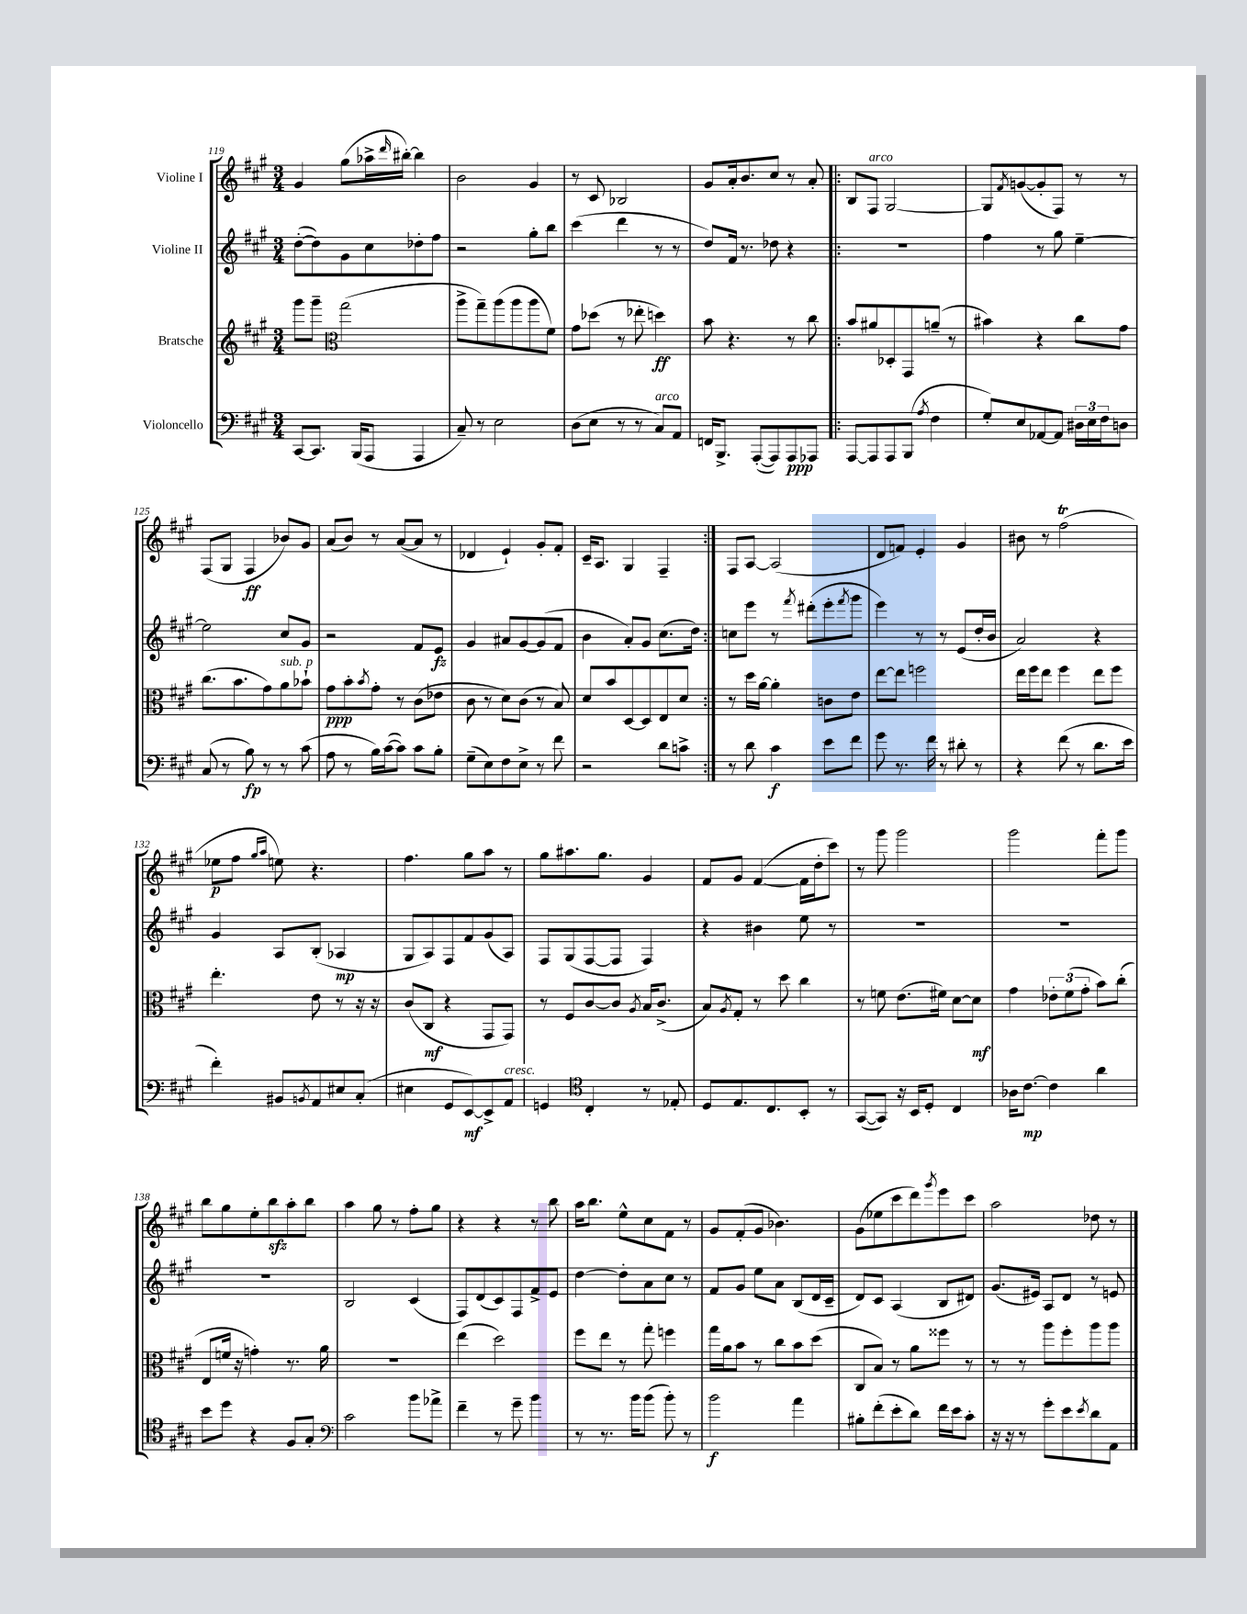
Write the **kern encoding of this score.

**kern	**dynam	**kern	**dynam	**kern	**dynam	**kern	**dynam
*part4	*part4	*part3	*part3	*part2	*part2	*part1	*part1
*staff4	*staff4	*staff3	*staff3	*staff2	*staff2	*staff1	*staff1
*I"Violoncello	*	*I"Bratsche	*	*I"Violine II	*	*I"Violine I	*
*clefF4	*	*clefG2	*	*clefG2	*	*clefG2	*
*k[f#c#g#]	*	*k[f#c#g#]	*	*k[f#c#g#]	*	*k[f#c#g#]	*
*M3/4	*	*M3/4	*	*M3/4	*	*M3/4	*
=119	=119	=119	=119	=119	=119	=119	=119
[8CC#/L	.	8ggg#\L	.	([8dd'\L	.	4g#/	.
8.CC#/J]	.	8ggg#~\J	.	8dd\])	.	.	.
*	*	*clefC3	*	*	*	*	*
.	.	(2gg#\	.	8g#\	.	(8gg#\L	.
(16BBB/KL	.	.	.	.	.	.	.
8AAA/J	.	.	.	8cc#\	.	16aa-X^\L	.
.	.	.	.	.	.	16qqddd/	.
.	.	.	.	.	.	[16bb#X'\JJ)	.
4AAA/	.	.	.	8dd-X'\	.	4bb#\]	.
.	.	.	.	8ff#\J	.	.	.
=120	=120	=120	=120	=120	=120	=120	=120
8C#~/)	.	8aa^\L	.	2r	.	2b\	.
8r	.	8gg#~\)	.	.	.	.	.
2E\	.	(8aa\	.	.	.	.	.
.	.	8aa\	.	.	.	.	.
.	.	8aa\	.	8gg#'\L	.	4g#/	.
.	.	8f#\J)	.	8bb\J	.	.	.
=121	=121	=121	=121	=121	=121	=121	=121
(8D\L	.	8g#\L	.	(4ccc#\	.	8r	.
8E\J	.	(8dd-X\J	.	.	.	8c#/	.
8r	.	8r	.	4ddd\	.	2B-X/	.
8r	.	8ee-X'\	.	.	.	.	.
!LO:TX:a:i:t=arco	!	!	!	!	!	!	!
8C#/L)	.	4ddn\)	ff	8r	.	.	.
8AA/J	.	.	.	8r	.	.	.
=122	=122	=122	=122	=122	=122	=122	=122
16FFn/KL	.	8b\	.	8dd/L)	.	8g#/L	.
8.BBB^/J	.	.	.	.	.	.	.
.	.	4.r	.	16f#/Jk	.	16a'/k	.
.	.	.	.	8.r	.	8.b/	.
([8AAA'/L	.	.	.	.	.	.	.
8AAA/])	.	.	.	8dd-X\	.	8cc#/J	.
8AAA/	ppp	8r	.	4r	.	8r	.
8AAA-X/J	.	8cc#\	.	.	.	8a'/	.
=123!|:	=123!|:	=123!|:	=123!|:	=123!|:	=123!|:	=123!|:	=123!|:
[8AAA/L	.	8b/L	.	2.r	.	8B/L	.
!	!	!	!	!	!	!LO:TX:a:i:t=arco	!
8AAA/]	.	8a#X/	.	.	.	8F#/J	.
8AAA/	.	8D-X'/	.	.	.	[2G#/	.
(8BBB/J	.	8GG#/	.	.	.	.	.
8qA/	.	.	.	.	.	.	.
4F#\	.	(8an~/J	.	.	.	.	.
.	.	8r	.	.	.	.	.
=124	=124	=124	=124	=124	=124	=124	=124
8G#'/L)	.	4b#X\)	.	4ff#\	.	8G#/L]	.
.	.	.	.	.	.	8qf#/	.
8E/	.	.	.	.	.	([8gn/	.
[8AA-X/	.	4r	.	8r	.	8g'/]	.
8AA-/J]	.	.	.	8gg#\	.	8F#/J)	.
24D#X\LL	.	8cc#\L	.	[4ee~\	.	8r	.
24E\	.	.	.	.	.	.	.
24F#\J	.	.	.	.	.	.	.
8Dn\J	.	8g#\J	.	.	.	8r	.
!!LO:LB:g=z
=125	=125	=125	=125	=125	=125	=125	=125
(8C#/	.	(8.cc#\L	.	2ee\]	.	(8F#/L	.
8r	.	.	.	.	.	8G#/J	.
.	.	8.b\	.	.	.	.	.
8B\)	fp	.	.	.	.	4F#/	ff
8r	.	8g#\)	.	.	.	.	.
!	!	!LO:TX:a:i:t=sub. p	!	!	!	!	!
8r	.	8a\	.	8cc#/L	.	8b-X/L)	.
(8c#\	.	8b-X`\J	.	8g#/J	.	8g#/J	.
=126	=126	=126	=126	=126	=126	=126	=126
8A\	.	8g#\L	ppp	2r	.	(8a/L	.
8r	.	8b'\	.	.	.	8b/J)	.
.	.	8qb/	.	.	.	.	.
16B\LL)	.	8g#'\J	.	.	.	8r	.
([16c#\J	.	.	.	.	.	.	.
8c#\J])	.	8r	.	.	.	([8a/L	.
8c#\L	.	(8c#\L	.	8f#/L	.	8a/J]	.
8B'\J	.	8e-X\J	.	8e/J	fz	8r	.
=127	=127	=127	=127	=127	=127	=127	=127
(8G#~\L	.	8c#\	.	4g#/	.	4d-X/	.
8E\)	.	8r	.	.	.	.	.
8F#\	.	8d\L)	.	8a#X/L	.	4e`/)	.
8E^\J	.	(8c#\J	.	[8g#/	.	.	.
8r	.	8r	.	(8g#/]	.	8g#'/L	.
8f#\	.	8B/)	.	8f#/J	.	8f#'/J	.
=128	=128	=128	=128	=128	=128	=128	=128
2r	.	8d/L	.	4b\	.	16c#~/KL	.
.	.	.	.	.	.	8.A/J	.
.	.	8b/	.	.	.	.	.
.	.	[8D/	.	8a'/L)	.	4G#/	.
.	.	8D/]	.	8g#/J	.	.	.
8d\L	.	8E/	.	(8.cc#\L	.	4F#~/	.
8cn^\J	.	8d/J	.	.	.	.	.
.	.	.	.	16dd\Jk)	.	.	.
=129:|!	=129:|!	=129:|!	=129:|!	=129:|!	=129:|!	=129:|!	=129:|!
8r	.	8r	.	8ccn\L	.	8F#/L	.
8d\	.	16dd\LL	.	8eee\J	.	[8A/J	.
.	.	[16a\JJ	.	.	.	.	.
4c#\	f	4a'\]	.	8r	.	(2A/]	.
.	.	.	.	8qfff#/	.	.	.
.	.	.	.	(8ddd#X'\L	.	.	.
8e\L	.	8cn\L	.	8eee'\	.	.	.
.	.	.	.	8qfff#/	.	.	.
8f#\J	.	8e\J	.	8ggg#\J	.	.	.
=130	=130	=130	=130	=130	=130	=130	=130
8g#\	.	[8ee\L	.	4eee\)	.	8d/L	.
8.r	.	8ee\J]	.	.	.	8fn/J)	.
.	.	2ffn\	.	8r	.	4e'/	.
16f#\	.	.	.	.	.	.	.
8r	.	.	.	8r	.	.	.
8d#X'\	.	.	.	(8e/L	.	4g#/	.
8r	.	.	.	16dd'/L	.	.	.
.	.	.	.	16b/JJ	.	.	.
=131	=131	=131	=131	=131	=131	=131	=131
4r	.	16ee\LL	.	2a/)	.	8b#X\	.
.	.	16ff#\J	.	.	.	.	.
.	.	8ee\J	.	.	.	8r	.
(8f#\	.	4ff#\	.	.	.	(2ff#T\	.
8r	.	.	.	.	.	.	.
8.d\L	.	8ee\L	.	4r	.	.	.
.	.	8ff#\J	.	.	.	.	.
16e\Jk	.	.	.	.	.	.	.
!!LO:LB:g=z
=132	=132	=132	=132	=132	=132	=132	=132
4f#'\)	.	4.ee'\	.	4g#/	.	8ee-X\L	p
.	.	.	.	.	.	8ff#\J	.
.	.	.	.	.	.	16qqgg#/LL	.
.	.	.	.	.	.	16qqaa/JJ	.
8BB#X/L	.	.	.	8A/L	.	8een\)	.
8qBBn/	.	.	.	.	.	.	.
8AA/	.	8e\	.	(8B'/J	.	4.r	.
8E#X/	.	8r	.	4A-X/	mp	.	.
(8C#'/J	.	16r	.	.	.	.	.
.	.	16r	.	.	.	.	.
=133	=133	=133	=133	=133	=133	=133	=133
4E#X\	.	(8c#/L	.	8G#/L	.	4.ff#\	.
.	.	8C#/J	mf	8A/)	.	.	.
8GG#/L	.	4r	.	8F#/	.	.	.
[8EE/)	mf	.	.	8f#/	.	8gg#\L	.
8EE^/]	.	8GG#/L	.	(8g#/	.	8aa\J	.
!LO:TX:a:i:t=cresc.	!	!	!	!	!	!	!
8AA/J	.	8GG#/J)	.	8A/J)	.	8r	.
=134	=134	=134	=134	=134	=134	=134	=134
4GGn/	.	8r	.	8F#/L	.	8gg#\L	.
.	.	8F#/L	.	(8G#/	.	8.aa#X\	.
*clefC4	*	*	*	*	*	*	*
4C#'/	.	[8c#/	.	[8F#/	.	.	.
.	.	.	.	.	.	8.gg#\J	.
.	.	8c#/J]	.	8F#/J]	.	.	.
.	.	8qA/	.	.	.	.	.
8r	.	16B/KL	.	4F#/)	.	4g#/	.
.	.	(8.c#^/J	.	.	.	.	.
8E-X'/	.	.	.	.	.	.	.
=135	=135	=135	=135	=135	=135	=135	=135
8D/L	.	8B/L)	.	4r	.	8f#/L	.
.	.	8qA/	.	.	.	.	.
8.E/	.	8G#'/J	.	.	.	8g#/J	.
.	.	8r	.	4b#X\	.	([4f#/	.
8.C#/	.	.	.	.	.	.	.
.	.	8dd\	.	.	.	.	.
8BB'/J	.	4cc#\	.	8ee\	.	16f#\LL]	.
.	.	.	.	.	.	16dd'\J	.
8r	.	.	.	8r	.	8ccc#\J)	.
=136	=136	=136	=136	=136	=136	=136	=136
([8GG#/L	.	8r	.	2.r	.	8r	.
8GG#/J])	.	8fn\	.	.	.	8ggg#\	.
16r	.	(8.e\L	.	.	.	2ggg#\	.
16BB/KL	.	.	.	.	.	.	.
8D'/J	.	.	.	.	.	.	.
.	.	16f#X\Jk)	.	.	.	.	.
4C#/	.	[8d\L	.	.	.	.	.
.	.	8d\J]	mf	.	.	.	.
=137	=137	=137	=137	=137	=137	=137	=137
16A-X\KL	.	4g#\	.	2.r	.	2ggg#\	.
[8.c#\J	mp	.	.	.	.	.	.
4c#\]	.	12e-X'\L	.	.	.	.	.
.	.	(12f#\	.	.	.	.	.
.	.	12g#'\J	.	.	.	.	.
4a\	.	8b\L)	.	.	.	8fff#'\L	.
.	.	(8cc#'\J	.	.	.	8ggg#\J	.
!!LO:LB:g=z
=138	=138	=138	=138	=138	=138	=138	=138
8b\L	.	8E/L	.	2.r	.	8bb\L	.
8dd\J	.	16fn/Jk	.	.	.	8gg#\	.
.	.	16r	.	.	.	.	.
4r	.	4gn'\)	.	.	.	8ee'\	.
.	.	.	.	.	.	8bbzz\	.
8F#/L	.	8.r	.	.	.	8aa'\	.
8G#'/J	.	.	.	.	.	8bb\J	.
.	.	16a\	.	.	.	.	.
=139	=139	=139	=139	=139	=139	=139	=139
*clefF4	*	*	*	*	*	*	*
2c#\	.	2.r	.	2B/	.	4aa\	.
.	.	.	.	.	.	8gg#\	.
.	.	.	.	.	.	8r	.
8b\L	.	.	.	(4c#/	.	8ff#'\L	.
8a-X^\J	.	.	.	.	.	8gg#\J	.
=140	=140	=140	=140	=140	=140	=140	=140
4f#~\	.	(4ee\	.	8F#/L)	.	4r	.
.	.	.	.	(8d/	.	.	.
8r	.	2dd\)	.	8c#/)	.	4r	.
8g#~\	.	.	.	8F#/	.	.	.
4b\	.	.	.	8f#^/	.	8r	.
.	.	.	.	8e/J	.	8bb\	.
=141	=141	=141	=141	=141	=141	=141	=141
8r	.	8ff#\L	.	[4dd\	.	16aa\KL	.
.	.	.	.	.	.	8.bb\J	.
8.r	.	8ee\J	.	.	.	.	.
.	.	8r	.	8dd'\L]	.	8ee^^\L	.
16b\KL	.	.	.	.	.	.	.
(8b\J	.	8gg#'\	.	8a\	.	8cc#\	.
8b'\)	.	4ffn\	.	8cc#\J	.	8f#\J	.
8r	.	.	.	8r	.	8r	.
=142	=142	=142	=142	=142	=142	=142	=142
2b\	f	16gg#\LL	.	8f#/L	.	8g#/L	.
.	.	16a\J	.	.	.	.	.
.	.	8b\J	.	8g#/J	.	(8f#'/	.
.	.	8r	.	8ee\L	.	8g#/J	.
.	.	8cc#\L	.	8a\J	.	4.b-X\)	.
4a\	.	8b\	.	(8B/L	.	.	.
.	.	(8dd\J	.	16d/L	.	.	.
.	.	.	.	16c#~/JJ	.	.	.
=143	=143	=143	=143	=143	=143	=143	=143
8B#X'\L	.	8C#/L	.	8d/L)	.	(8g#\L	.
(8f#'\	.	8B/J)	.	8c#/J	.	8ee-X\	.
8e'\	.	8r	.	(4A/	.	8ccc#\	.
8d\J)	.	8a\L	.	.	.	8ddd\)	.
.	.	.	.	.	.	8qggg#/	.
16f#\LL	.	8ff##X\J	.	8B/L	.	8eee\	.
16e\J	.	.	.	.	.	.	.
8c#'\J	.	8r	.	8d#X/J)	.	8ccc#\J	.
=144	=144	=144	=144	=144	=144	=144	=144
16r	.	8r	.	(8.g#/L	.	2aa\	.
16r	.	.	.	.	.	.	.
8r	.	8r	.	.	.	.	.
.	.	.	.	16e#X/Jk)	.	.	.
8g#'\L	.	8aa\L	.	8A/L	.	.	.
8e\	.	8ff#'\	.	8d/J	.	.	.
8qe/	.	.	.	.	.	.	.
8d\	.	8aa\	.	8r	.	8dd-X\	.
8AA\J	.	8aa\J	.	8en/	.	8r	.
==	==	==	==	==	==	==	==
*-	*-	*-	*-	*-	*-	*-	*-
